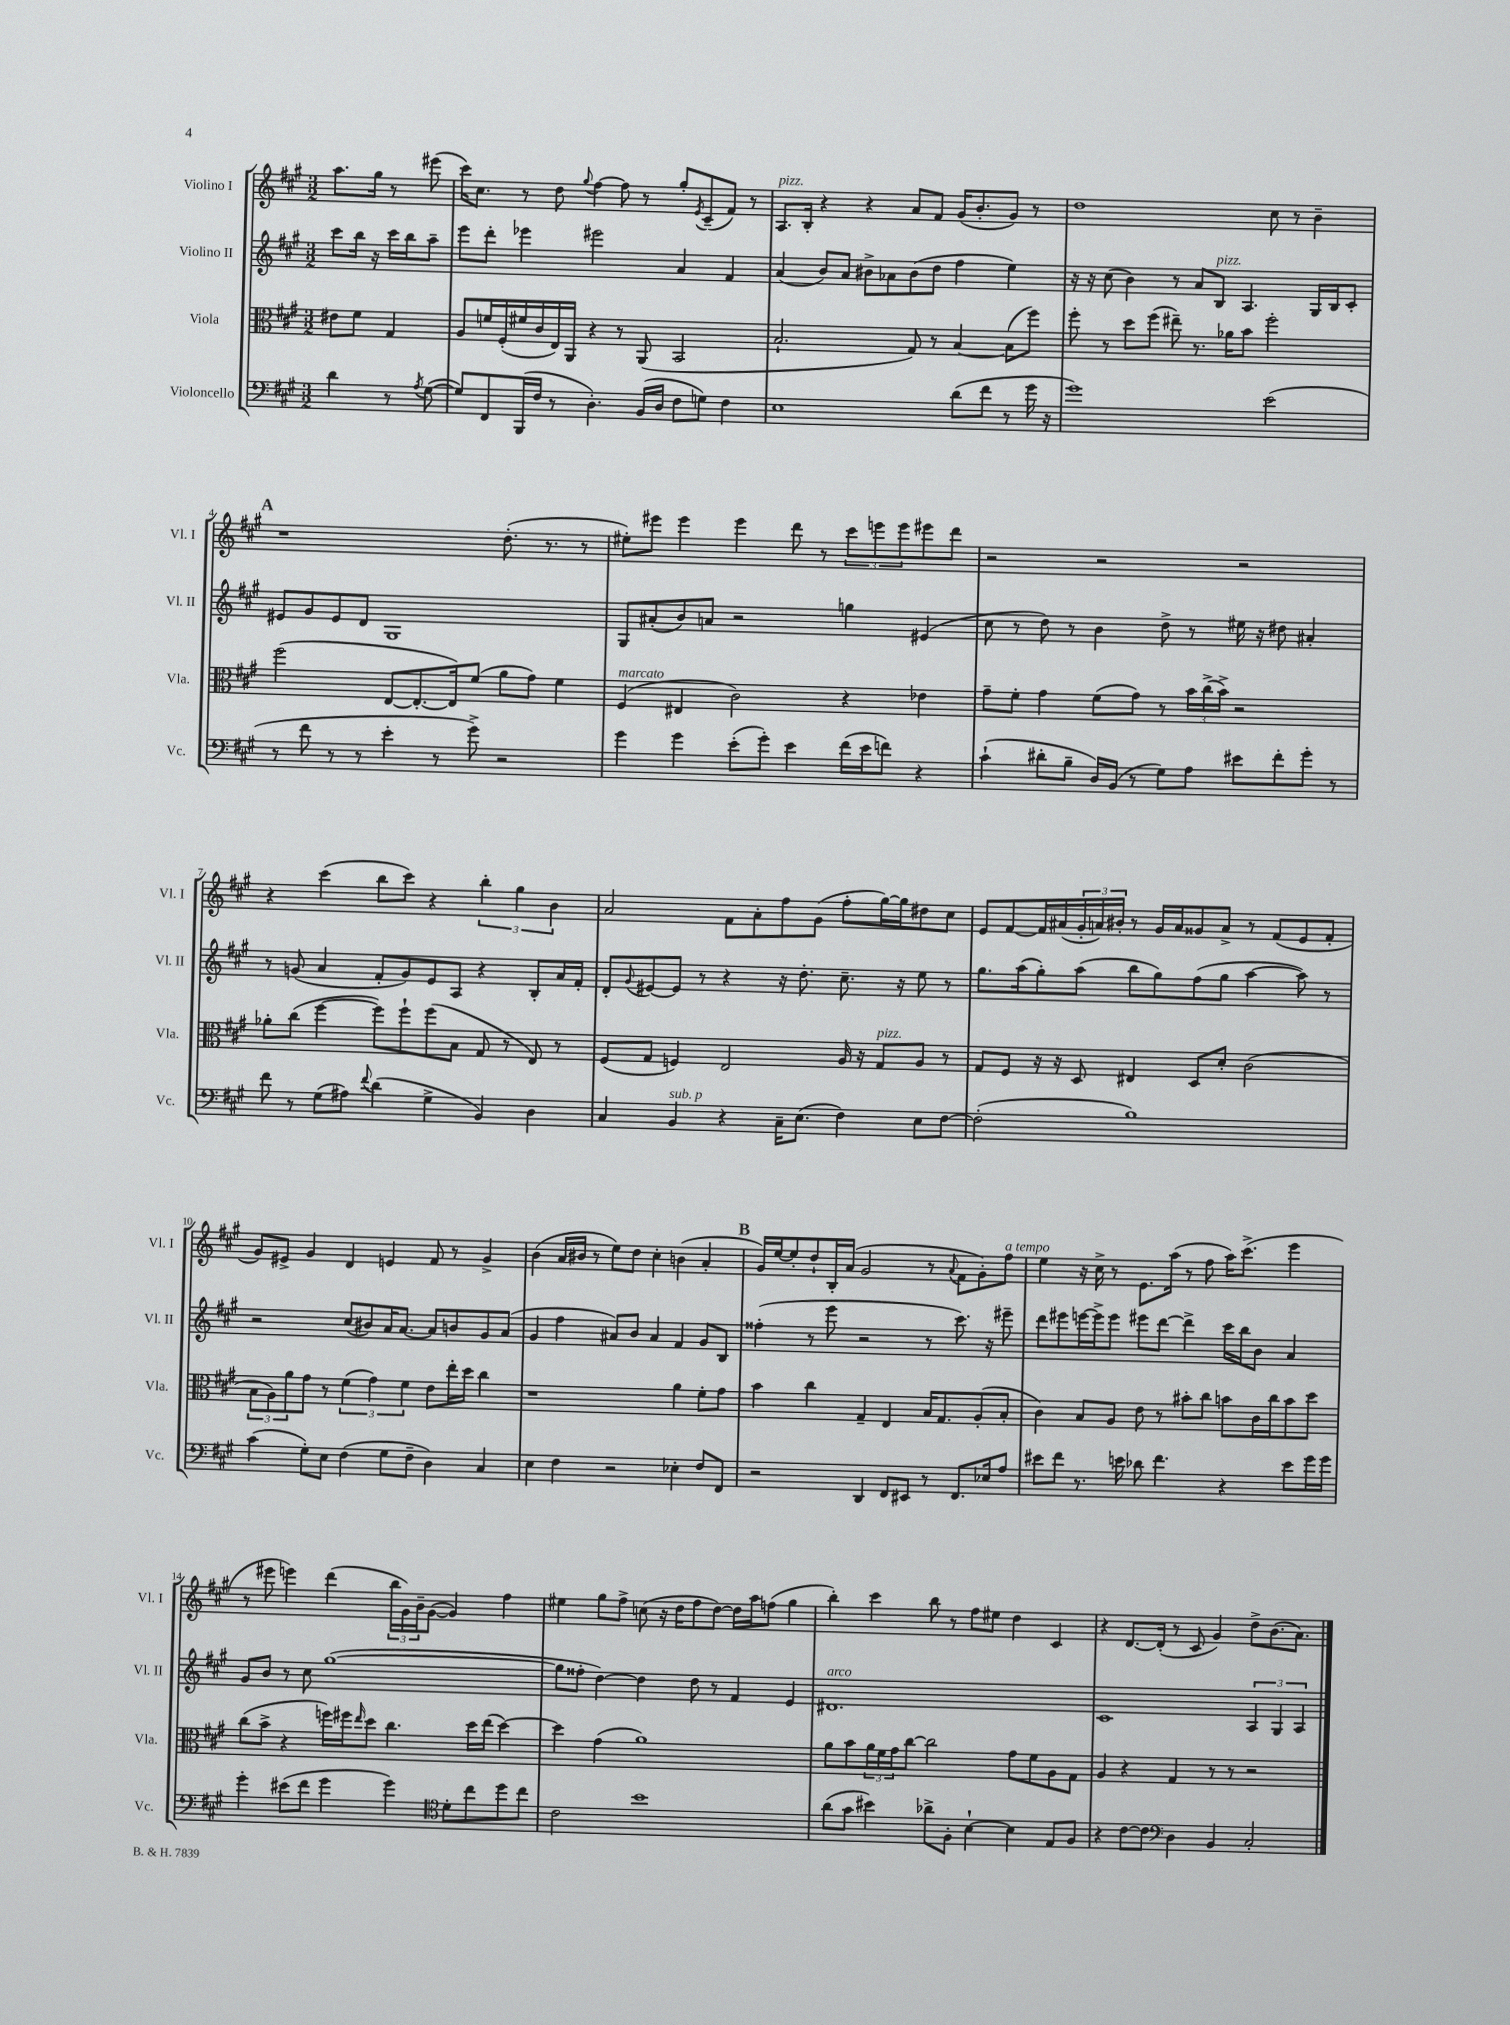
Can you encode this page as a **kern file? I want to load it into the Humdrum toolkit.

**kern	**kern	**kern	**kern
*staff4	*staff3	*staff2	*staff1
*clefF4	*clefC3	*clefG2	*clefG2
*k[f#c#g#]	*k[f#c#g#]	*k[f#c#g#]	*k[f#c#g#]
*M3/2	*M3/2	*M3/2	*M3/2
4d\	8e#\L	8ccc#\L	8.aa\L
.	8f#\J	16bb\Jk	.
.	.	16r	16gg#\Jk
8r	4G#/	16ccc#\LL	8r
.	.	16bb\J	.
8qA/	.	.	.
([8G#\	.	8aa~\J	(8eee#\
=	=	=	=
8G#/]L)	8A/L	8eee\L	16ccc#\LK)
.	.	.	8.cc#\J
8FF#/	16f/L	8ddd'\J	.
.	(16F#'/	.	.
(16BBB/L	16f#/	4eee-\	8r
16F#/JJ	16c#/	.	.
8r	16E/)	.	8dd\
.	16AA/JJ	.	.
.	.	.	8qqgg#/
4.D'\)	4r	2eee#\	[4ff#\
.	8r	.	8ff#\]
(16BB/LL	(8AA/	.	8r
16D/JJ	.	.	.
8F#\L	2BB/	4a/	8gg#'/L
.	.	.	8qe/
8G\J)	.	.	(8c#~/
4F#\	.	4f#/	8f#/J)
.	.	.	8r
=	=	=	=
1E	2.B`/	(4a/	8.A/L
.	.	.	16B'/Jk
.	.	8b/L)	4r
.	.	8a/J	.
.	.	8b#^\L	4r
.	.	8a-\	.
.	8G#/)	(8b#\	8a/L
.	8r	8dd\J	8f#/J
(8d\L	[4B/	4ff#\	(16g#/LK
.	.	.	8.b'/
8f#\J	.	.	.
8r	(8B\]L	4ee\)	8g#/J)
16g#\	8ff#\J)	.	8r
16r	.	.	.
=	=	=	=
1g#)	8ff#'\	16r	1dd
.	.	16r	.
.	8r	(8cc#\	.
.	8dd\L	4b\)	.
.	(8ff#\J	.	.
.	8ee#~\)	8r	.
.	8.r	8a/L	.
.	.	8B/J	.
.	16a-\LK	.	.
.	8b\J	4.A/	.
(2e\	2ff#'\	.	8cc#\
.	.	.	8r
.	.	16G#/LL	4b~\
.	.	16B/J	.
.	.	8c#'/J	.
=	=	=	=
8r	(2ff#\	8e#/L	1r
8f#\	.	8g#/	.
8r	.	8e#/	.
8r	.	8d/J	.
4e'\	[8E/L	1G#	.
.	8.E'/_	.	.
8r	.	.	.
.	16E/]k)	.	.
8g#^\)	(8f#/J	.	.
2r	8a\L	.	(8.dd'\
.	8g#\J)	.	.
.	.	.	8.r
.	4f#\	.	.
.	.	.	8r
=	=	=	=
4g#\	(4F#/	8G#/L	8ee#'\L)
.	.	(8a#'/	8eee#\J
4g#\	4E#/	8b/)	4eee#\
.	.	8a/J	.
(8e'\L	2c#\)	2r	4eee#\
8g#'\J)	.	.	.
4e\	.	.	8ddd\
.	.	.	8r
(16f#\LL	4r	4gg\	12ccc#\L
16e\J	.	.	.
.	.	.	12eee\
8f\J)	.	.	.
.	.	.	12eee\
4r	4e-\	(4e#/	8eee#\
.	.	.	8ddd\J
=	=	=	=
(4c#`\	8g#~\L	8cc#\	2r
.	8f#'\J	8r	.
8d#'\L	4g#\	8dd\)	.
8B~\J	.	8r	.
16D/LL)	(8f#\L	4b\	2r
(16BB/JJ	.	.	.
8r	8g#\J)	.	.
8G#\L)	8r	8dd^\	.
8A\J	24b\LL	8r	.
.	(24cc#^\	.	.
.	24b^\JJ)	.	.
8e#\L	2r	16ee#\	2r
.	.	16r	.
8f#'\	.	8dd#\	.
8g#'\J	.	4a#'/	.
8r	.	.	.
=	=	=	=
8f#\	8a-'\L	8r	4r
8r	(8cc#\J	(8g/	.
(8G#\L	[4ff#\	4a/	(4ccc#\
8A#\J)	.	.	.
8qqf#/	.	.	.
(4d\	8ff#\]L)	8f#'/L	8bb\L
.	8ff#`\	8g/)	8ccc#\J)
4G#^\	(8ff#\	8e/	4r
.	8B\J	8A/J	.
4BB/)	8G#/	4r	6bb'\
.	8r	.	.
.	.	.	6gg#\
4D\	8E/)	8B'/L	.
.	.	.	6b\
.	8r	16a/L	.
.	.	16f#'/JJ	.
=	=	=	=
4C#/	(8F#/L	8d'/L	2a/
.	.	8qqg#/	.
.	8G#/J	[8e#/	.
4BB/	4F/)	8e#/]J	.
.	.	8r	.
4r	2E/	4r	8f#\L
.	.	.	8a'\
16C#~\LK	.	16r	8ff#\
(8.E\J	.	8.dd'\	.
.	.	.	(8g#\J
4F#\)	16A/	8.cc#~\	8ff#'\L
.	16r	.	.
.	8G#/L	.	[16gg#\L)
.	.	16r	16gg#\]J
8E\L	8A/J	8ee\	8dd#\
[8F#\J	8r	8r	8cc#\J
=	=	=	=
(2F#'\]	8G#/L	8.gg#\L	8e/L
.	8F#/J	.	[8f#/
.	.	(16aa\k	.
.	16r	8gg#'\)	16f#/]L
.	16r	.	(16a#/
.	8D/	(8aa\J	24g#'/
.	.	.	24a/)
.	.	.	24b#'/JJ
1B)	4E#/	8bb\L	8r
.	.	8gg#\)	16g#/LL
.	.	.	16a/J
.	8D/L	(8ff#\	8g##/
.	8d'/J	8gg#\J	8a^/J
.	(2c#\	[4aa\	8r
.	.	.	(8f#/L
.	.	8aa\])	8e/
.	.	8r	8f#'/J
=	=	=	=
(4c#\	12B\L	2r	8g#/L)
.	12A\)	.	.
.	.	.	8e#^/J
.	12a\	.	.
8G#'\L)	8g#\J	.	4g#/
8E\J	8r	.	.
(4F#\	(6f#\	(8cc#/L	4d/
.	.	8b#/)	.
.	6g#\)	.	.
8G#\L	.	16a/K	4e/
.	.	[8.a/J	.
.	6f#\	.	.
8F#~\J	.	.	.
4D\)	8e\L	8a/]L	8f#/
.	16ee'\L	8b/	8r
.	16dd\JJ	.	.
4C#/	4cc#\	8g#/	4g#^/
.	.	(8a/J	.
=	=	=	=
4E\	1r	4g#/	(4b\
4F#\	.	4ff#\	16a/LL
.	.	.	16b#/JJ
.	.	.	8r
2r	.	8a#/L)	8ee\L)
.	.	8b/J	8dd\J
.	.	4a#/	4cc#'\
4E-'\	4a\	4f#/	(4b\
8F#/L	8f#'\L	8g#/L	4a'/
8FF#/J	8g#\J	8B/J	.
=	=	=	=
2r	4b\	(4ff##'\	16g#/LL)
.	.	.	[16ee/J
.	.	.	8ee'/]
.	4cc#\	8r	8dd`/
.	.	8eee\	16B'/L
.	.	.	(16a/JJ
4DD/	4G#~/	2r	2g#/
8FF#/L	4E/	.	.
8EE#/J	.	.	.
8r	16B/LK	8r	8r
.	8.G#/	.	.
.	.	.	8qqa/
8.FF#/L	.	8.ccc#\)	8f#\L
.	(8A'/	.	8g#'\)
16E-/k	.	16r	.
8A/J	8B'/J	8eee#~\	8ff#\J
=	=	=	=
8e#\L	4c#\)	8ddd\L	4ee\
8f#\J	.	8eee#\	.
8.r	8B/L	[16eee\L	16r
.	.	16eee^\]J	16cc#^\
.	8A/J	8eee\J	8r
16e\	.	.	.
8d-\	8e\	8eee#\L	8.e\L
4.f#\	8r	[8ddd\J	.
.	.	.	(16aa\Jk
.	8b#'\L	4ddd^\]	8r
.	8cc#\J	.	8ff#\
4r	8b\L	16ccc#\LL	16aa\LK)
.	.	16bb\J	(8.ccc#^\J
.	16c#\L	8b\J	.
.	16cc#\J	.	.
8e\L	8b\	4a/	4eee\
16g#\L	8dd\J	.	.
16g#\JJ	.	.	.
=	=	=	=
4g#'\	(8cc#\L	8g#/L	8r
.	8b^\J	8b/J	8eee#\
(8e#\L	4r	8r	4eee\)
8f#\J	.	8cc#\	.
4g#\	16ff\LL)	([1gg#	(4ddd\
.	16ff#\J	.	.
.	16qqee/	.	.
.	8dd\J	.	.
4g#\)	4.cc#\	.	24bb\LL
.	.	.	24g#\)
.	.	.	24b~\J
.	.	.	([8g#\J
*clefC4	*	*	*
8d'\L	.	.	4g#/])
8cc#\	16dd\LL	.	.
.	(16ee\JJ	.	.
8dd\	[4dd\)	.	4ff#\
8cc#\J	.	.	.
=	=	=	=
2c#\	4dd\]	8gg#\]L	4ee#\
.	.	8ff##'\J	.
.	(4g#\	[4dd\)	8gg#\L
.	.	.	8ff#^\J
1b	1a)	4dd\]	(8cc\
.	.	.	16r
.	.	.	16dd\LK
.	.	8dd\	8ff#\
.	.	8r	[8dd\J)
.	.	4f#/	16dd\]LL
.	.	.	16aa\J
.	.	.	(8ff\J
.	.	4e/	4gg#\
=	=	=	=
(8a\L	8a\L	1.d#	4bb'\)
8g#\J	8b\	.	.
4b#\)	24a\L	.	4ccc#\
.	24f#\	.	.
.	24g#\J	.	.
.	[8cc#\J	.	.
8a-^\L	2cc#\]	.	8bb\
8F#'\J	.	.	8r
[4B`\	.	.	8ff#\L
.	.	.	8ee#\J
4B\]	8g#\L	.	4dd\
.	8f#\	.	.
8E/L	8A\	.	4c#/
8F#/J	8G#\J	.	.
=	=	=	=
4r	4A/	1c#	4r
[8c#\L	4r	.	[8.d/L
8c#\]J	.	.	.
.	.	.	(16d'/]Jk
*clefF4	*	*	*
4D\	4G#/	.	8r
.	.	.	8c#/
4BB/	8r	.	4g#/)
.	8r	.	.
2C#'/	2r	6A/	8dd^\L
.	.	.	(8.b\
.	.	6G#/	.
.	.	.	8.a\J)
.	.	6A/	.
==	==	==	==
*-	*-	*-	*-
